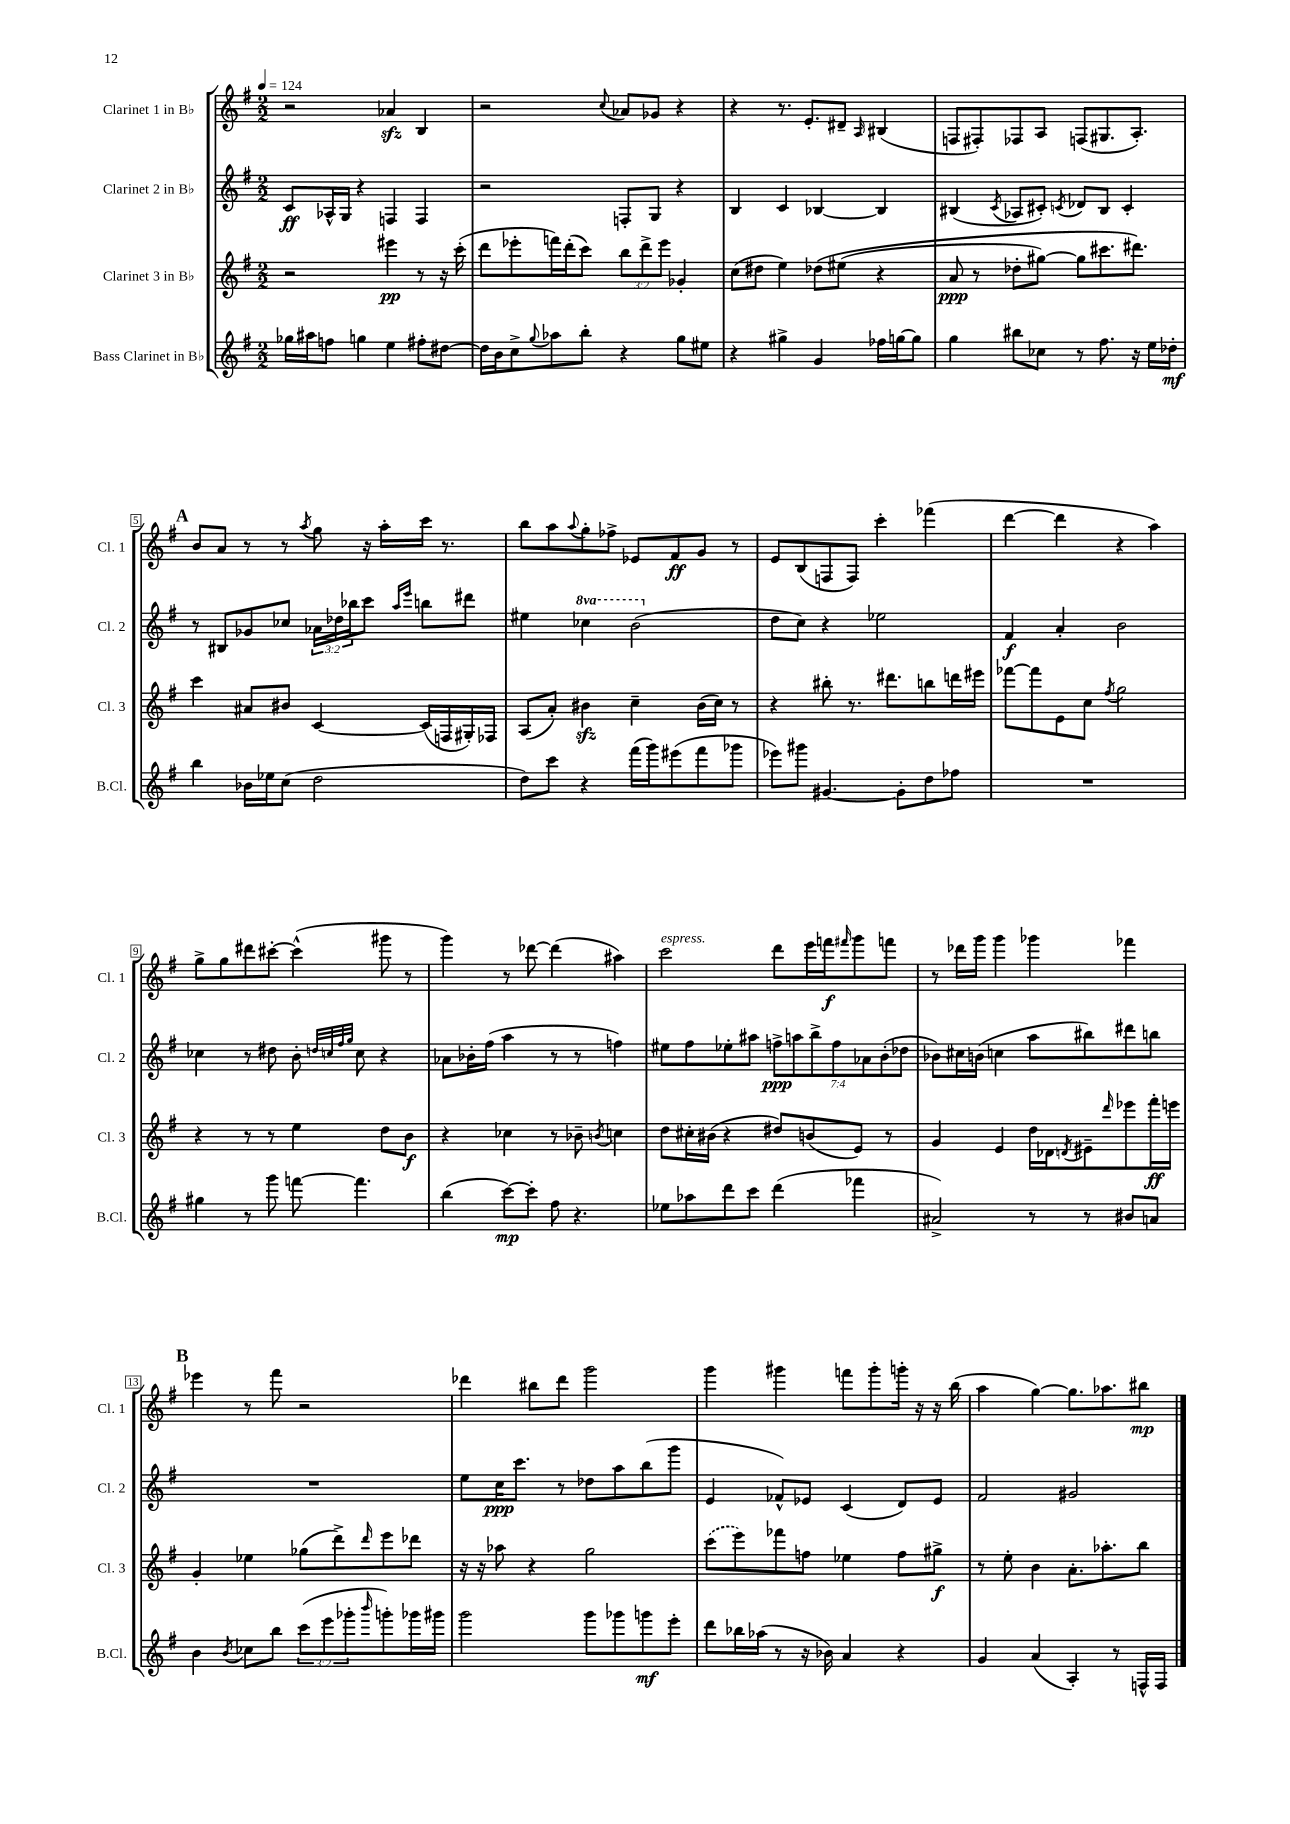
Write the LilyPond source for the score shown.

<<
\new StaffGroup <<
\new Staff = "s0" \with { instrumentName = "Clarinet 1 in Bb" shortInstrumentName = "Cl. 1" } {
    \clef treble \key g \major \numericTimeSignature \time 2/2 \tempo 4 = 124
    r2 aes'4\sfz b4 |
    r2 \appoggiatura { c''8 } aes'8 ges'8 r4 |
    r4 r8. e'8.-. dis'8-- \grace { a16 } bis4( |
    f8 fis8-.) fes8 a8 f8( gis8. a8.-.) |
    \mark \markup { \bold "A" } b'8 a'8 r8 r8 \acciaccatura { a''8 } g''8 r16 a''16-. c'''16 r8. |
    b''8 a''8 \appoggiatura { a''8 } g''8-. fes''8-> ees'8 fis'8\ff g'8 r8 |
    e'8 b8( f8 f8) c'''4-. fes'''4( |
    d'''4~ d'''4 r4 a''4) |
    g''8-> g''8 dis'''8 cis'''8~-. cis'''4-^( gis'''8 r8 |
    g'''4) r8 des'''8~ des'''4( ais''4) |
    c'''2^\markup { \italic "espress." } d'''8 e'''16 f'''16\f \grace { fis'''16 } g'''8 f'''8 |
    r8 des'''16 g'''16 g'''4 ges'''4 fes'''4 |
    \mark \markup { \bold "B" } ees'''4 r8 fis'''8 r2 |
    des'''4 bis''8 des'''8 g'''2 |
    g'''4 gis'''4 f'''8 gis'''8-. g'''16-. r16 r16 b''16( |
    a''4 g''4~) g''8. aes''8. bis''8\mp \bar "|." |
}
\new Staff = "s1" \with { instrumentName = "Clarinet 2 in Bb" shortInstrumentName = "Cl. 2" } {
    \clef treble \key g \major \numericTimeSignature \time 2/2 \override Staff.TupletNumber.text = #tuplet-number::calc-fraction-text \set Staff.ottavationMarkups = #ottavation-simple-ordinals
    c'8\ff aes16-^ g16 r4 f4 f4 |
    r2 f8-. g8 r4 |
    b4 c'4 bes4~ bes4 |
    bis4( \acciaccatura { c'8 } aes8 cis'8-.) \acciaccatura { c'8 } des'8 bis8 c'4-. |
    \mark \markup { \bold "A" } r8 bis8 ges'8 ces''8 \tuplet 3/2 { aes'16 des''16 bes''16 } c'''8 \grace { a''16 e'''16 } b''8 dis'''8 |
    eis''4 \ottava #1 ces'''4 b''2( \ottava #0 |
    d''8 c''8) r4 ees''2 |
    fis'4\f a'4-. b'2 |
    ces''4 r8 dis''8 b'8-. \grace { d''32 c''32 fis''32 g''32 } c''8 r4 |
    aes'8 bes'16-. fis''16( a''4 r8 r8 f''4) |
    eis''8 fis''8 ees''8-. ais''8 \tuplet 7/4 { f''8->\ppp a''8 b''8-> f''8 aes'8 b'8-.( des''8 } |
    bes'8) cis''16 b'16( c''4 a''8 bis''8) dis'''8 b''8 |
    \mark \markup { \bold "B" } R1 |
    e''8 c''16\ppp c'''8. r8 des''8 a''8 b''8( g'''8 |
    e'4 fes'8-^) ees'8 c'4( d'8) ees'8 |
    fis'2 gis'2 \bar "|." |
}
\new Staff = "s2" \with { instrumentName = "Clarinet 3 in Bb" shortInstrumentName = "Cl. 3" } {
    \clef treble \key g \major \numericTimeSignature \time 2/2 \override Staff.TupletNumber.text = #tuplet-number::calc-fraction-text
    r2 eis'''4\pp r8 r16 c'''16-.( |
    d'''8 ees'''8-. f'''16) d'''16-.( c'''8) \tuplet 3/2 { b''8 d'''8-> ees'''8 } ges'4-. |
    c''8( dis''8 e''4) des''8\( eis''8( r4 |
    a'8\ppp r8 des''8-. gis''8~) gis''8 cis'''8. dis'''8.\) |
    \mark \markup { \bold "A" } c'''4 ais'8 bis'8 c'4~ c'16( f16 gis16-.) fes16 |
    a8( a'8-.) bis'4\sfz c''4-- bis'16( c''16) r8 |
    r4 bis''8-. r8. dis'''8. b''8 d'''16 eis'''16 |
    fes'''8~ fes'''8 e'8 c''8 \acciaccatura { fis''8 } g''2 |
    r4 r8 r8 e''4 d''8 b'8\f |
    r4 ces''4 r8 bes'8-- \acciaccatura { b'8 } c''4 |
    d''8 cis''16-. bis'16( r4 dis''8) b'8( e'8) r8 |
    g'4 e'4 d''16 des'16 \acciaccatura { d'8 } eis'8-- \grace { d'''16 } ees'''8 fis'''16-.\ff e'''16 |
    \mark \markup { \bold "B" } g'4-. ees''4 ges''8( d'''8->) \grace { d'''16 } e'''8 des'''8 |
    r16 r16 aes''8 r4 g''2 |
    \once \slurDashed c'''8( e'''8) fes'''8 f''8 ees''4 f''8 gis''8->\f |
    r8 e''8-. b'4 a'8.-. aes''8.-. b''8 \bar "|." |
}
\new Staff = "s3" \with { instrumentName = "Bass Clarinet in Bb" shortInstrumentName = "B.Cl." } {
    \clef treble \key g \major \numericTimeSignature \time 2/2 \override Staff.TupletNumber.text = #tuplet-number::calc-fraction-text
    ges''16 ais''16 f''8 g''4 e''4 fis''8-. dis''8~ |
    dis''16 b'16 c''8-> \appoggiatura { g''8 } aes''8 b''8-. r4 g''8 eis''8 |
    r4 gis''4-> g'4 fes''16 g''16~ g''8 |
    g''4 bis''8 ces''8 r8 fis''8. r16 e''16 des''16-.\mf |
    \mark \markup { \bold "A" } b''4 bes'16 ees''16 c''8( d''2 |
    d''8) c'''8 r4 fis'''16( g'''16) eis'''8( fis'''8 ges'''8 |
    ees'''8) gis'''8 gis'4.~ gis'8-. d''8 fes''8 |
    R1 |
    gis''4 r8 g'''8 f'''8~ f'''4. |
    b''4( c'''8~\mp) c'''8-. fis''8 r4. |
    ees''8 aes''8 d'''8 c'''8 d'''4( fes'''4 |
    ais'2->) r8 r8 bis'8 a'8 |
    \mark \markup { \bold "B" } b'4 \acciaccatura { b'8 } ces''8 b''8 \tuplet 3/2 { c'''8( e'''8 ges'''8-. } \grace { b'''16 } g'''8-.) ges'''16 gis'''16 |
    g'''2 g'''8 ges'''8 g'''8\mf e'''8-. |
    d'''8 bes''16 aes''16( r8 r16 bes'16) a'4 r4 |
    g'4 a'4( a4-.) r8 f16-^ f16 \bar "|." |
}
>>
>>
\layout { \context { \Score \override BarNumber.stencil = #(make-stencil-boxer 0.1 0.3 ly:text-interface::print) } }
